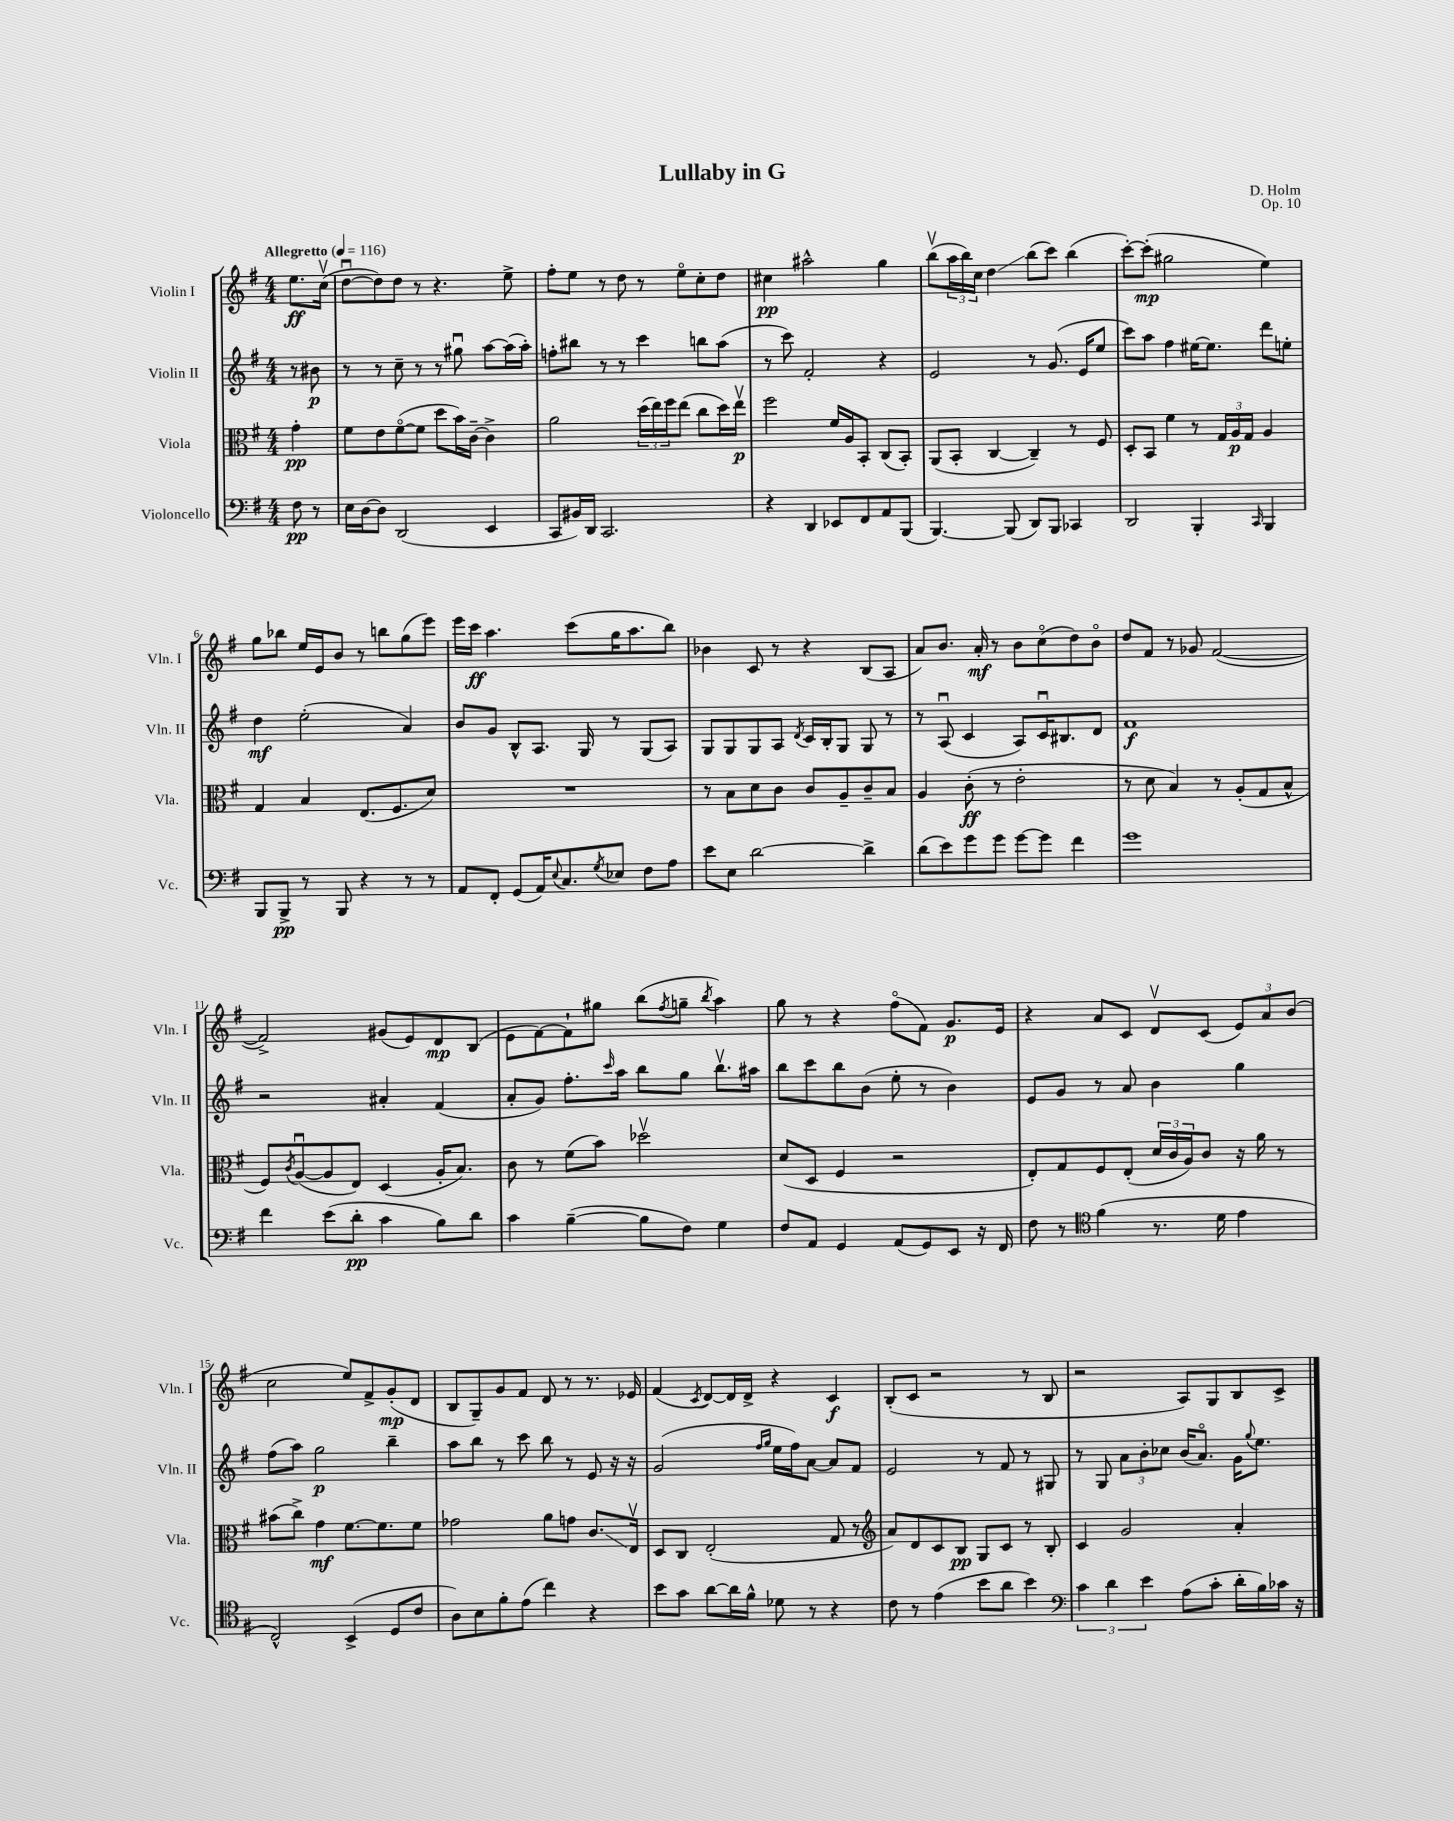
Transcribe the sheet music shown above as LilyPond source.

\header { title = "Lullaby in G" composer = "D. Holm" opus = "Op. 10" }
<<
\new StaffGroup <<
\new Staff = "s0" \with { instrumentName = "Violin I" shortInstrumentName = "Vln. I" } {
    \clef treble \key g \major \numericTimeSignature \time 4/4 \partial 4 \tempo "Allegretto" 4 = 116
    e''8.\ff c''16\upbow( |
    d''8~\downbow d''8) d''8 r8 r4. e''8-> |
    fis''8-. e''8 r8 d''8 r8 e''8\flageolet c''8-. d''8 |
    cis''4\pp ais''2-^ g''4 |
    b''8\upbow( \tuplet 3/2 { a''16 b''16) c''16 } d''4\glissando b''8( c'''8) b''4( |
    c'''8~-.) c'''8-.\mp( gis''2 e''4) |
    g''8 bes''8 e''16 e'16 b'8 r8 b''8 g''8( e'''8) |
    e'''16 c'''16\ff a''4. c'''8( g''16 a''8. b''8) |
    bes'4 c'8 r8 r4 b8( a8 |
    a'8) b'8. a'16-.\mf r8 b'8 c''8\flageolet( d''8) b'8\flageolet |
    d''8 fis'8 r8 ges'8 fis'2~( |
    fis'2->) gis'8( e'8) d'8\mp b8( |
    e'8 fis'8~) fis'8-! gis''8 b''8( \acciaccatura { fis''8 } g''8-- \acciaccatura { b''8 } a''4) |
    g''8 r8 r4 fis''8\flageolet( fis'8) g'8.\p e'16 |
    r4 a'8 c'8 d'8\upbow c'8( \tuplet 3/2 { e'8) a'8 b'8( } |
    c''2 e''8) fis'8-> g'8-.\mp( d'8 |
    b8 g8--) g'8 fis'8 d'8 r8 r8. ees'16 |
    fis'4( \acciaccatura { c'8 } d'8~) d'16 d'16-> r4 c'4\f |
    b8-.( c'8 r2 r8 b8 |
    r2 a8) g8 b8 c'8-> \bar "|." |
}
\new Staff = "s1" \with { instrumentName = "Violin II" shortInstrumentName = "Vln. II" } {
    \clef treble \key g \major \numericTimeSignature \time 4/4 \partial 4
    r8 bis'8\p |
    r8 r8 c''8-- r8 r8 gis''8\downbow a''8~ a''16( a''16-.) |
    f''8-. bis''8 r8 r8 c'''4 b''8 a''8( |
    r8 c'''8) fis'2-. r4 |
    e'2 r8 g'8.( e'16 e''8 |
    c'''8) a''8 fis''4 eis''16~ eis''8. d'''8 e''8-. |
    d''4\mf e''2-.( a'4) |
    b'8 g'8 b8-^ a8. g16 r8 g8( a8) |
    g8 g8 g8 a8 \acciaccatura { d'8 } c'16 b16-. g8 g8 r8 |
    r8 a8\downbow( c'4 a8) c'16\downbow bis8. d'8 |
    fis'1\f |
    r2 ais'4-. fis'4( |
    a'8-. g'8) fis''8.-. \grace { c'''16 } a''16 b''8 g''8 b''8.\upbow ais''16 |
    b''8 c'''8 b''8 b'8( e''8-. r8 b'4) |
    e'8 g'8 r8 a'8 b'4 g''4 |
    fis''8( a''8) g''2\p b''4-- |
    a''8 b''8 r8 c'''8 b''8 r8 e'8 r16 r16 |
    g'2( \grace { fis''16 g''16 } e''16 fis''16) a'8~ a'8 fis'8 |
    e'2 r8 fis'8 r8 gis8 |
    r8 g8 \tuplet 3/2 { a'8 b'8-. ces''8 } b'16( a'8.\flageolet) g'16 \appoggiatura { g''8 } e''8. \bar "|." |
}
\new Staff = "s2" \with { instrumentName = "Viola" shortInstrumentName = "Vla." } {
    \clef alto \key g \major \numericTimeSignature \time 4/4 \partial 4
    g'4-.\pp |
    fis'8 e'8 fis'8~\flageolet( fis'8 d''8 b'16) c'16~-- c'4-> |
    a'2 \tuplet 3/2 { d''16( e''16) fis''16 } e''8( c''8 d''16) e''16\upbow\p |
    fis''2 fis'16 a16 b,8-. c8( b,8-.) |
    a,8( b,8-. c4~ c4--) r8 fis8 |
    d8-. b,8 fis'4 r8 \tuplet 3/2 { g16 a16\p g16 } a4 |
    g4 b4 e8.( fis8. d'8) |
    R1 |
    r8 b8 d'8 c'8 c'8 a8-- c'8-- b8 |
    a4 c'8-.\ff( r8 e'2-. |
    r8 d'8 b4) r8 a8-.( g8 b8-^ |
    fis8) \acciaccatura { c'8 } a8~\downbow( a8 e8) d4( a16-. b8.) |
    c'8 r8 fis'8( b'8) des''2\upbow |
    d'8( d8 fis4 r2 |
    e8-.) g8 fis8 e8-.( \tuplet 3/2 { d'16 c'16 a16) } c'8 r16 a'16 r8 |
    bis'8( c''8->) g'4\mf fis'8.~ fis'8. fis'8 |
    ges'2 a'8 g'8 c'8.\glissando e16\upbow |
    d8 c8 e2-.( g8 r8 |
    \clef treble a'8) d'8 c'8 b8\pp g8 c'8 r8 b8-. |
    c'4 g'2 a'4-. \bar "|." |
}
\new Staff = "s3" \with { instrumentName = "Violoncello" shortInstrumentName = "Vc." } {
    \clef bass \key g \major \numericTimeSignature \time 4/4 \partial 4
    fis8\pp r8 |
    e16 d16~ d8 d,2( e,4 |
    c,8 bis,16) d,16 c,2. |
    r4 d,4 ees,8 fis,8 a,8 b,,8( |
    b,,4.~) b,,8( d,8) b,,8 ces,4 |
    d,2 b,,4-. \grace { c,16 } b,,4 |
    b,,8 b,,8->\pp r8 b,,8 r4 r8 r8 |
    a,8 fis,8-. g,8( a,16) \appoggiatura { e8 } c8. \acciaccatura { g8 } ees8 fis8 a8 |
    e'8 e8 d'2~ d'4-> |
    d'8( e'8) g'8 g'8 g'8~ g'8 fis'4 |
    g'1 |
    fis'4 e'8( d'8-.\pp c'4 b8) d'8 |
    c'4 b4~--( b8 fis8) g4 |
    fis8 a,8 g,4 a,8( g,8) e,8 r16 fis,16 |
    fis8 r8 \clef tenor fis'4( r8. d'16 e'4 |
    c2-^) b,4->( d8 c'8 |
    a8) b8 fis'8-. e'8( c''4) r4 |
    b'8 g'8 a'8~ a'16 fis'16-^ des'8 r8 r4 |
    c'8 r8 e'4( b'8 a'8 b'4) |
    \clef bass \tuplet 3/2 { c'4 d'4 e'4 } a8( c'8-. d'16-. b16) ces'16 r16 \bar "|." |
}
>>
>>
